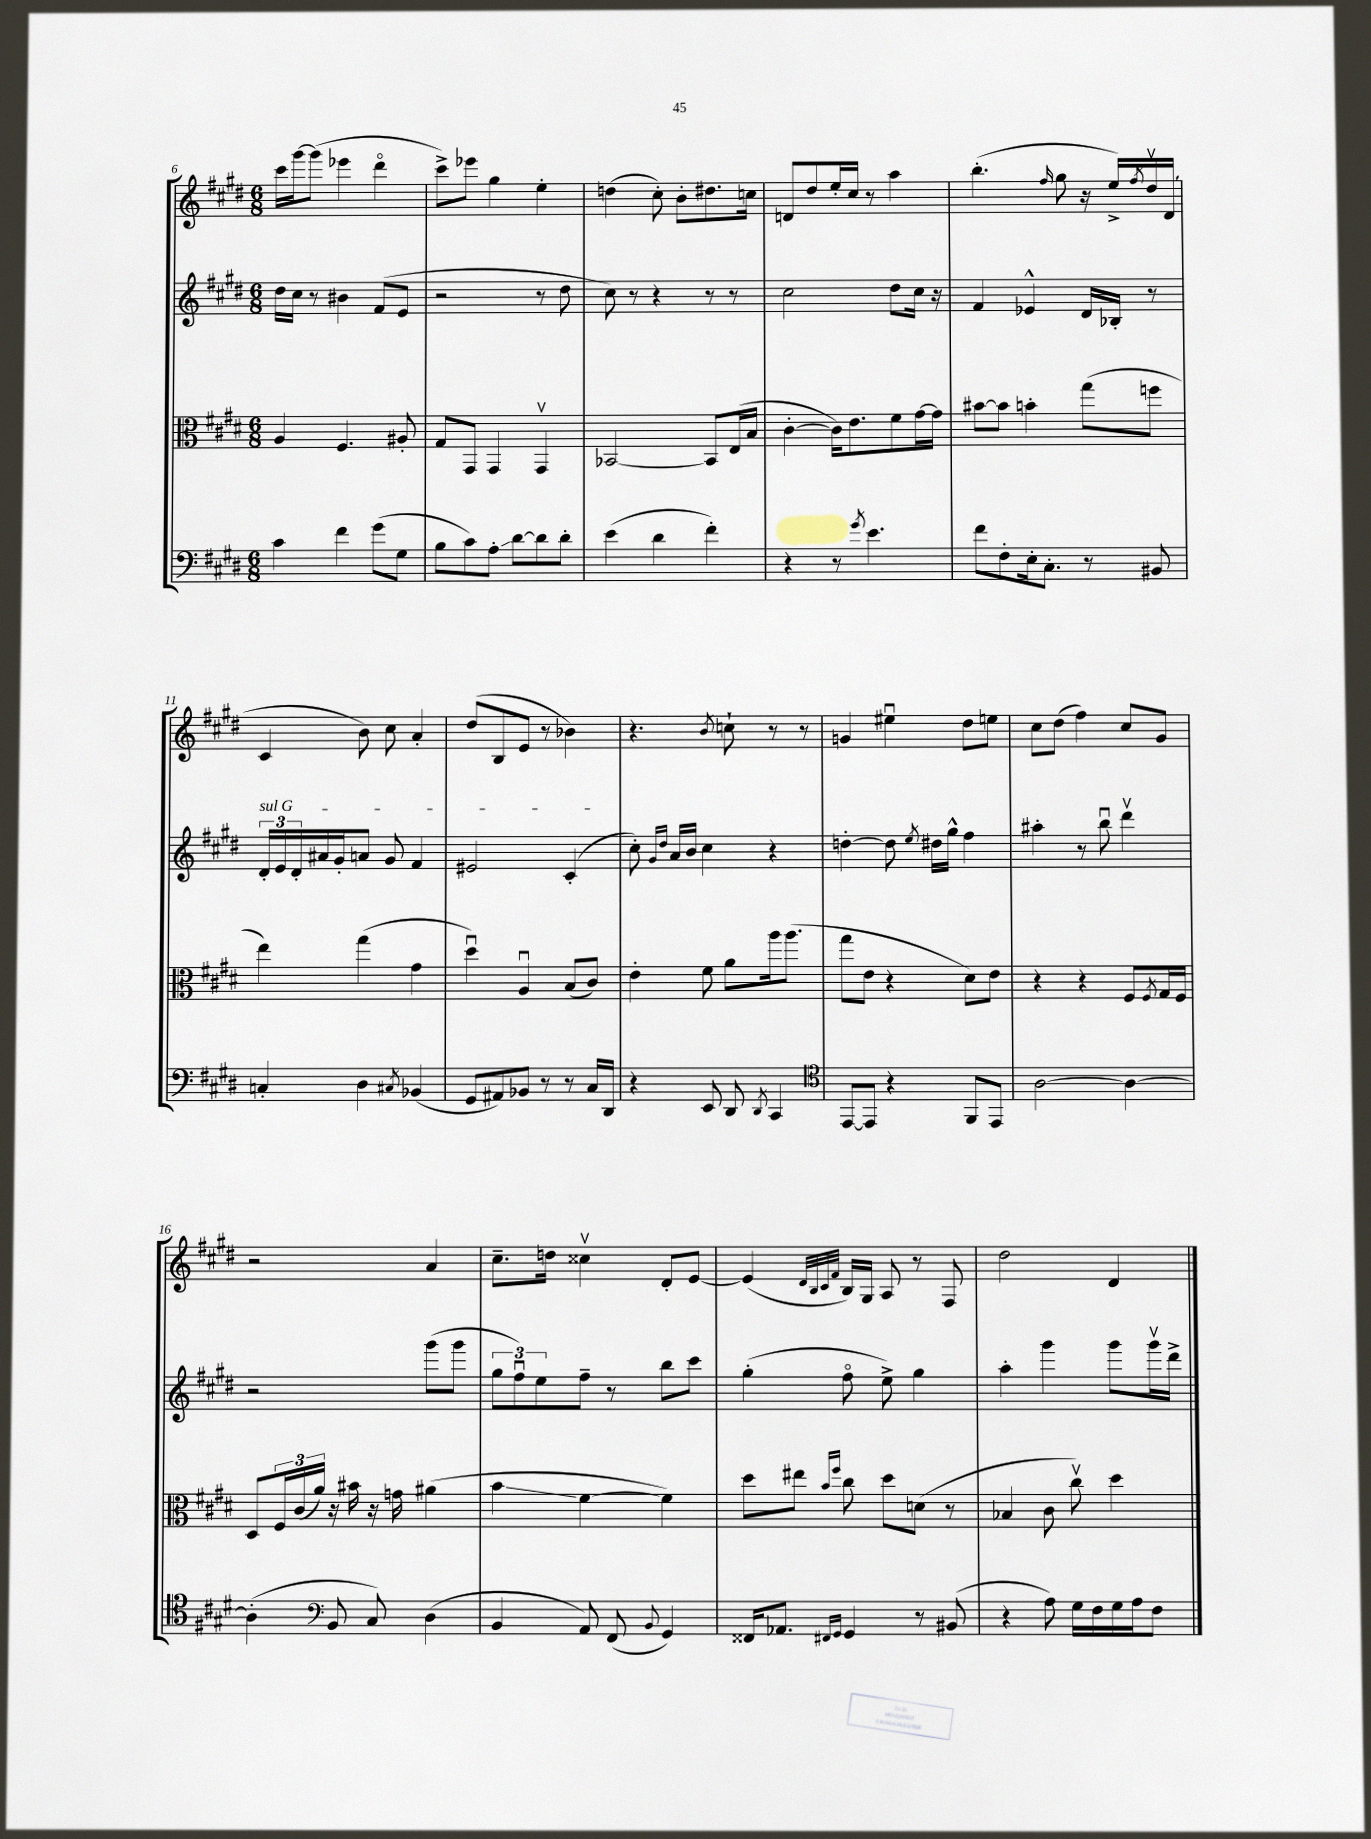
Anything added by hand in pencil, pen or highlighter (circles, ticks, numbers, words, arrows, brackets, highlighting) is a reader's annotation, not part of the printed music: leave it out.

**kern	**kern	**kern	**kern
*staff4	*staff3	*staff2	*staff1
*clefF4	*clefC3	*clefG2	*clefG2
*k[f#c#g#d#]	*k[f#c#g#d#]	*k[f#c#g#d#]	*k[f#c#g#d#]
*M6/8	*M6/8	*M6/8	*M6/8
4c#	4A	16dd#	16ccc#
.	.	16cc#	[16ggg#
.	.	8r	(8ggg#]
4f#	4.F#	4b#	4eee-
(8g#	.	(8f#	4ddd#o
8G#	8A#'	8e	.
=	=	=	=
8B	8G#	2r	8ccc#^)
8c#)	8GG#	.	8eee-
8A'	4GG#	.	4gg#
[8d#	.	.	.
8d#]	4GG#v	8r	4ee'
8d#'	.	8dd#	.
=	=	=	=
(4e	[2BB-	8cc#)	(4dd
.	.	8r	.
4d#	.	4r	8cc#')
.	.	.	8b'
4f#')	8BB-]	8r	8.dd#
.	(16E	8r	.
.	16B	.	16cc
=	=	=	=
4r	[4c#'	2cc#	8d
.	.	.	8dd#
8r	16c#])	.	16ee'
.	8.e	.	16cc#
8qg#	.	.	.
4.e	.	.	8r
.	8f#	8dd#	4aa
.	[16g#	16cc#	.
.	16g#]	16r	.
=	=	=	=
8f#	[8b#	4f#	(4.bb'
8F#'	8b#]	.	.
16E'	4b'	4e-^^	.
8.C#'	.	.	.
.	.	.	16qqff#
.	.	.	8gg#
8r	(8gg#	16d#	16r
.	.	16B-'	16ee^)
.	.	.	8qff#
8BB#	8ff	8r	16dd#v
.	.	.	(16d#
=	=	=	=
4C'	4ee)	24d#'	4c#
.	.	24e	.
.	.	24d#'	.
.	.	16a#	.
.	.	16g#'	.
4D#	(4gg#	8a	8b)
.	.	8g#	8cc#
8qC#	.	.	.
(4BB-	4g#	4f#	4a'
=	=	=	=
8GG#	4dd#u)	2e#	(8dd#
8AA#)	.	.	8B
8BB-	4Au	.	8e
8r	.	.	8r
8r	(8B	(4c#'	4b-)
16C#	8c#)	.	.
16DD#	.	.	.
=	=	=	=
4r	4e'	8cc#')	4.r
.	.	16qqg#	.
.	.	16qqdd#	.
.	.	16a	.
.	.	16b	.
8EE	8f#	4cc#	.
.	.	.	8qb
8DD#	8a	.	8cc`
8qDD#	.	.	.
4CC#	16aa	4r	8r
.	(8.aa	.	.
.	.	.	8r
=	=	=	=
*clefC4	*	*	*
[8EE	8gg#	[4dd'	4g
8EE]	8e	.	.
4r	4r	8dd]	4ee#u
.	.	8qee	.
.	.	16dd#	.
.	.	16gg#^^	.
8FF#	8d#)	4ff#	8dd#
8EE	8e	.	8ee
=	=	=	=
[2A	4r	4aa#'	8cc#
.	.	.	(8dd#
.	4r	8r	4ff#)
.	.	8bbu	.
4A_	8F#	4ddd#v	8cc#
.	8qF#	.	.
.	16G#	.	8g#
.	16F#	.	.
=	=	=	=
(4A']	8D#	2r	2r
.	24F#	.	.
.	(24c#	.	.
.	24a)	.	.
*clefF4	*	*	*
8BB	16r	.	.
.	16b#	.	.
8C#)	16r	.	.
.	16g	.	.
(4D#	(4a#	(8ggg#	4a
.	.	8ggg#	.
=	=	=	=
4BB	4b	12gg#	8.cc#~
.	.	12ff#u)	.
.	.	12ee	.
.	.	.	16dd
8AA)	[4f#	8ff#~	4cc##v
(8FF#	.	8r	.
8qqBB	.	.	.
4GG#)	4f#])	8bb	8d#'
.	.	8ccc#	[8e
=	=	=	=
16FF##	8dd#	(4gg#'	(4e]
8.AA-	.	.	.
.	8ee#	.	.
.	.	.	32qqd#
.	.	.	32qqB
16qqFF#	16qqb	.	32qqc#
16qqGG#	16qqff#	.	32qqf#
4GG#	8cc#	8ff#o	16B)
.	.	.	16G#
.	8dd#	8ee^)	8A
8r	(8d	4gg#	8r
(8BB#	8r	.	8F#
=	=	=	=
4r	4B-	4aa'	2dd#
8A)	8c#	4ggg#	.
16G#	8cc#v)	.	.
16F#	.	.	.
16G#	4dd#	8ggg#	4d#
16A	.	.	.
8F#	.	16ggg#v	.
.	.	16ddd#^	.
==	==	==	==
*-	*-	*-	*-
